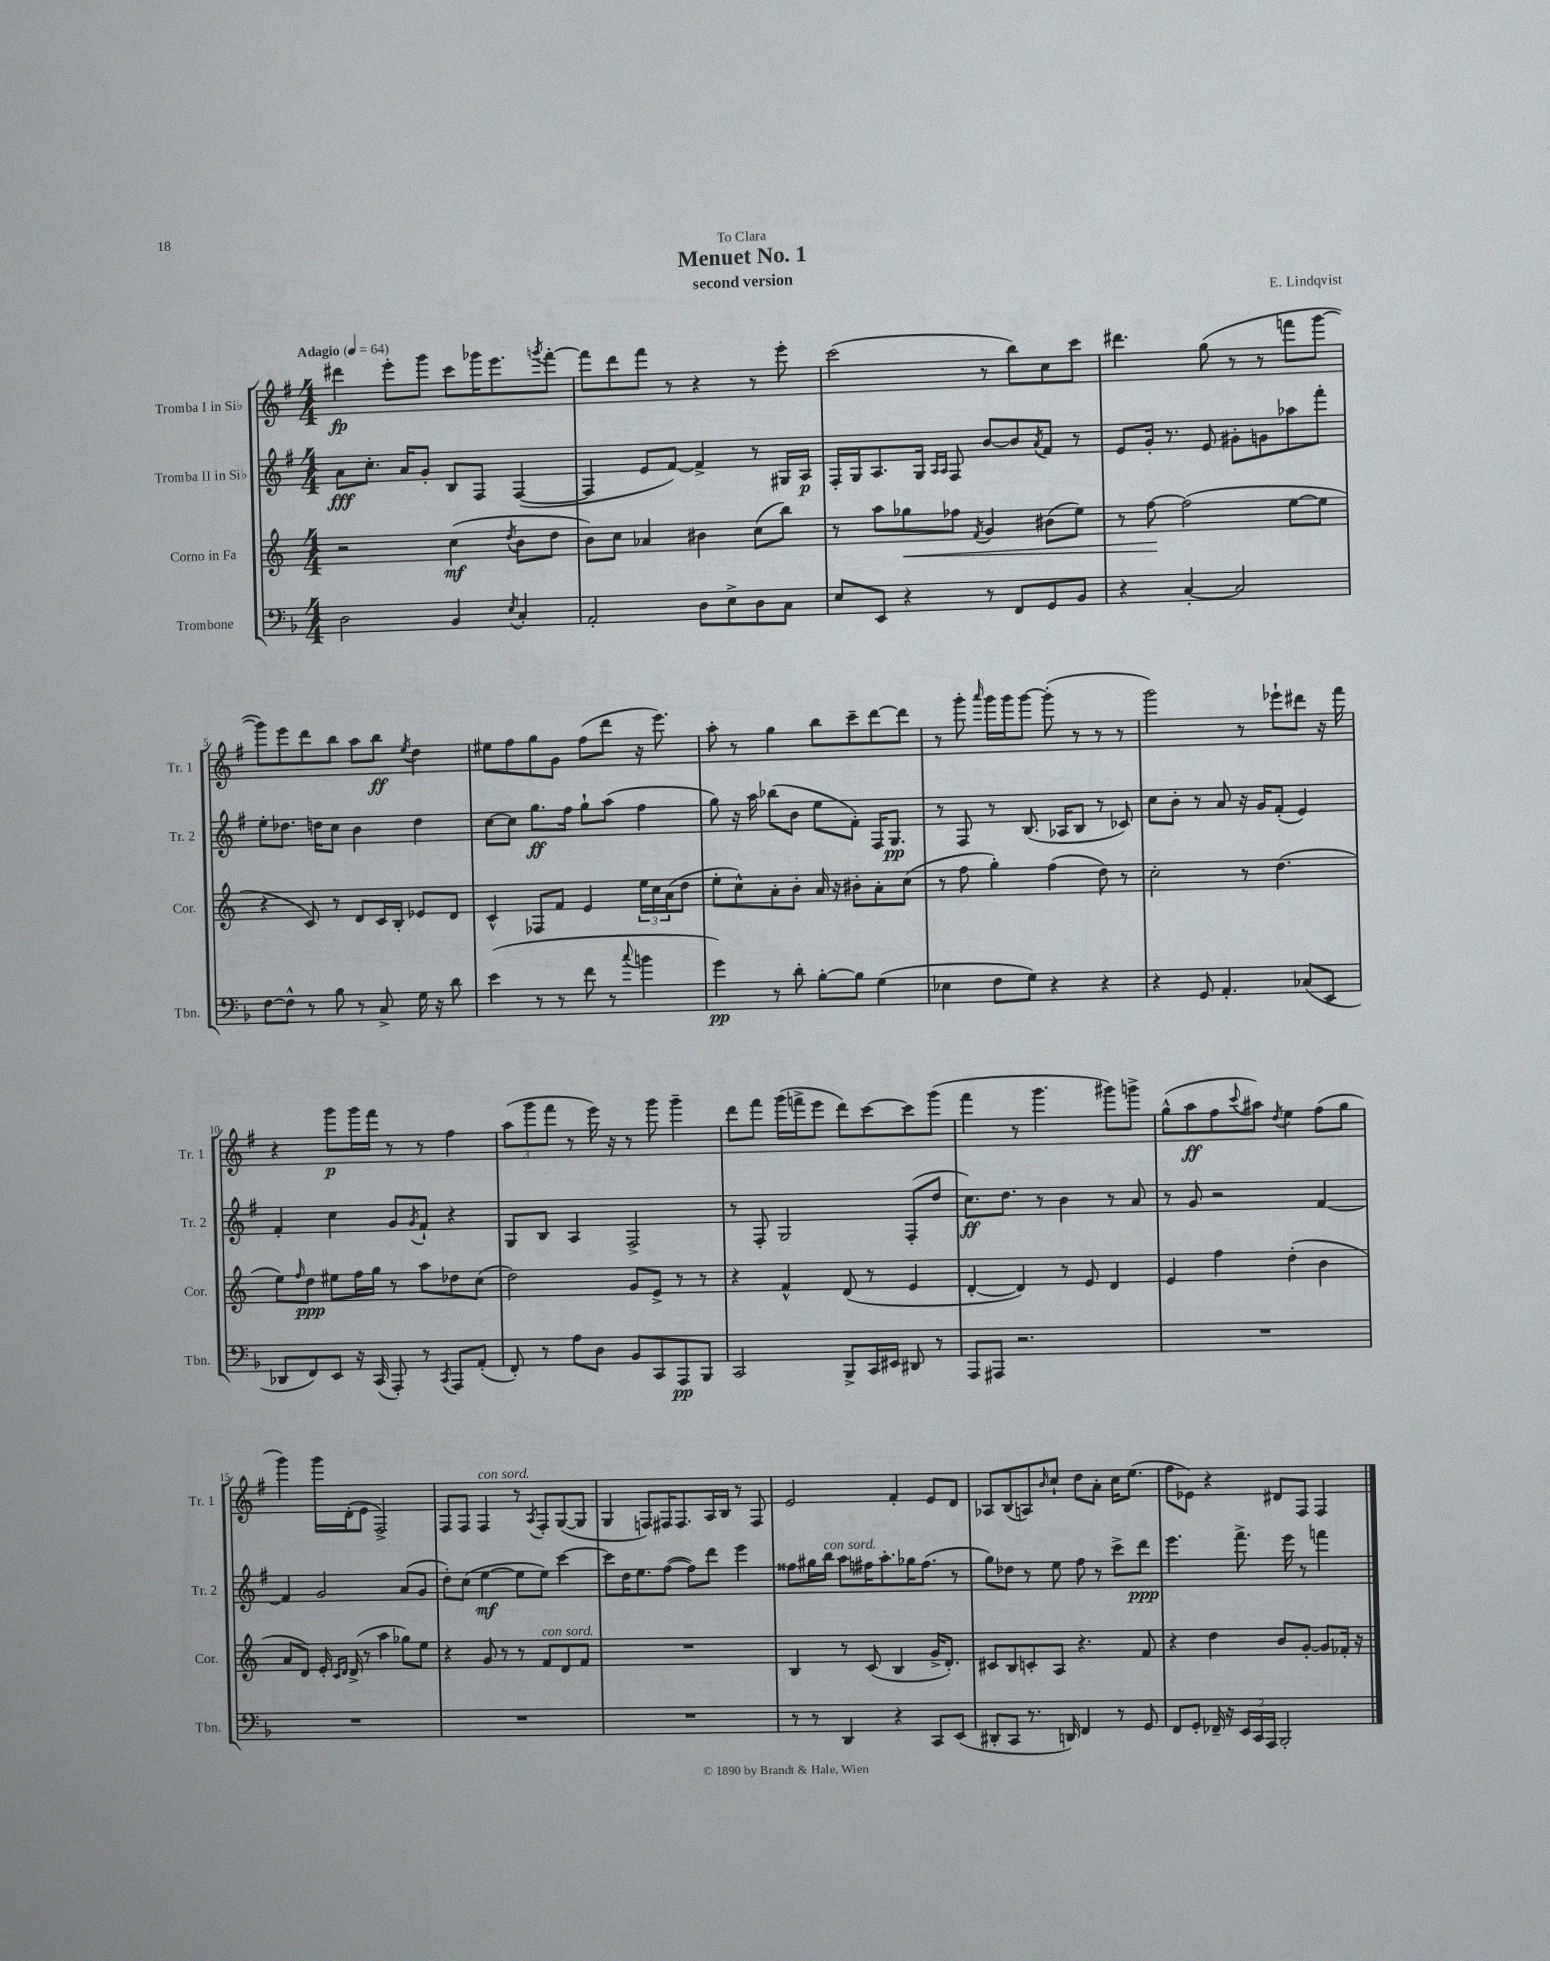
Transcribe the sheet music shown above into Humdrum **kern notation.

**kern	**dynam	**kern	**dynam	**kern	**dynam	**kern	**dynam
*part4	*part4	*part3	*part3	*part2	*part2	*part1	*part1
*staff4	*staff4	*staff3	*staff3	*staff2	*staff2	*staff1	*staff1
*I"Trombone	*	*I"Corno in Fa	*	*I"Tromba II in Si♭	*	*I"Tromba I in Si♭	*
*I'Tbn.	*	*I'Cor.	*	*I'Tr. 2	*	*I'Tr. 1	*
*clefF4	*	*clefG2	*	*clefG2	*	*clefG2	*
*k[b-]	*	*k[]	*	*k[f#]	*	*k[f#]	*
*M4/4	*	*M4/4	*	*M4/4	*	*M4/4	*
*MM64	*	*MM64	*	*MM64	*	*MM64	*
=1	=1	=1	=1	=1	=1	=1	=1
!	!	!	!	!	!	!LO:TX:a:B:t=Adagio	!
2D\	.	2r	.	8a\L	fff	4ddd#X\	fp
.	.	.	.	8.cc'\J	.	.	.
.	.	.	.	.	.	8eee'\L	.
.	.	.	.	16a/KL	.	.	.
.	.	.	.	8g'/J	.	8ggg\J	.
4BB-/	.	(4cc\	mf	8B/L	.	8ccc\L	.
.	.	.	.	8F#/J	.	16ggg-X\K	.
.	.	.	.	.	.	8.eee\	.
8qE/	.	8qdd/	.	.	.	.	.
4C'/	.	8b\L	.	([4F#/	.	.	.
.	.	.	.	.	.	8qgggn/	.
.	.	8dd\J	.	.	.	[8fff#'\J	.
=2	=2	=2	=2	=2	=2	=2	=2
2AA'/	.	8b\L)	.	4F#/]	.	8fff#\L]	.
.	.	8cc\J	.	.	.	8ddd\	.
.	.	4a-X/	.	8e/L	.	8fff#\J	.
.	.	.	.	[8f#/J)	.	8r	.
8D\L	.	4b#X\	.	4f#^/]	.	4r	.
8E^\	.	.	.	.	.	.	.
8D\	.	(8cc\L	.	8r	.	8r	.
8C\J	.	8bb\J)	.	16G#X/LL	.	8eee'\	.
.	.	.	.	16A/JJ	p	.	.
=3	=3	=3	=3	=3	=3	=3	=3
8E/L	.	8r	.	16F#'/LL	.	(2ccc\	.
.	.	.	.	16G/J	.	.	.
8EE/J	.	8aa\L	.	8.A/	.	.	.
!	!	!	!LO:HP:b	!	!	!	!
4r	.	8gg-X\	<	.	.	.	.
.	.	.	.	16G/Jk	.	.	.
.	.	.	.	16qqA/LL	.	.	.
.	.	.	.	16qqA/JJ	.	.	.
.	.	8ff-X\J	.	8F#/	.	.	.
.	.	8qf/	.	.	.	.	.
8r	.	4g/	.	[8b/L	.	8r	.
8FF/L	.	.	.	8b/]	.	8bb\L)	.
.	.	.	.	8qa/	.	.	.
8GG/	.	(8b#X\L	.	8f#/J	.	8cc\	.
8BB-/J	.	8ee\J)	.	8r	.	8ccc\J	.
=4	=4	=4	=4	=4	=4	=4	=4
4r	.	8r	.	8e/L	.	4.ddd#X\	.
.	.	[8ff\	.	16g'/Jk	.	.	.
.	.	.	.	8.r	.	.	.
[4C'/	.	(2ff\]	[	.	.	.	.
.	.	.	.	8e/	.	(8gg\	.
2C/]	.	.	.	8g#X'\L	.	8r	.
.	.	.	.	8gn\	.	8r	.
.	.	[8ee\L	.	8aa-X\	.	8fffn\L	.
.	.	8ee\J]	.	8fff#'\J	.	[8ggg\J	.
!!LO:LB:g=z
=5	=5	=5	=5	=5	=5	=5	=5
[8F\L	.	4r	.	8ee'\L	.	8ggg\L])	.
8F^^\J]	.	.	.	8.dd-X\J	.	8eee\	.
8r	.	8c/)	.	.	.	8ddd\	.
.	.	.	.	16ddn\KL	.	.	.
8B-\	.	8r	.	8cc\J	.	8bb\J	.
8r	.	8d/L	.	4b\	.	8aa\L	.
8C^/	.	16c/L	.	.	.	8bb\J	ff
.	.	16B'/JJ	.	.	.	.	.
.	.	.	.	.	.	8qee/	.
16G\	.	8e-X/L	.	4dd\	.	4dd\	.
16r	.	.	.	.	.	.	.
8d\	.	8d/J	.	.	.	.	.
=6	=6	=6	=6	=6	=6	=6	=6
(4e\	.	4c^^/	.	[8cc\L	.	8ee#X\L	.
.	.	.	.	8cc\J]	.	8ff#\	.
8r	.	8F-X/L	.	8.gg\L	ff	8gg\	.
8r	.	8f/J	.	.	.	8g\J	.
.	.	.	.	16ff#\Jk	.	.	.
8f\	.	4e/	.	8gg`\L	.	(8ff#\L	.
8r	.	.	.	(8aa\J	.	8ddd\J	.
8qqcc/	.	.	.	.	.	.	.
4bn\	.	24ee\LL	.	4ff#\	.	16r	.
.	.	24cc\	.	.	.	.	.
.	.	.	.	.	.	8.eee\)	.
.	.	(24a\J	.	.	.	.	.
.	.	8dd\J	.	.	.	.	.
=7	=7	=7	=7	=7	=7	=7	=7
4g\)	pp	8ee'\L	.	8gg\)	.	8aa'\	.
.	.	8cc^^\)	.	16r	.	8r	.
.	.	.	.	16aa\	.	.	.
8r	.	8a'\	.	(8bb-X\L	.	4gg\	.
8d'\	.	8b'\J	.	8b\J	.	.	.
[8B-'\L	.	16a/	.	8ee\L	.	8bb\L	.
.	.	16r	.	.	.	.	.
8B-\J]	.	8b#X'\L	.	8f#'\J)	.	8ccc~\	.
(4G\	.	8a'\	.	16F#/KL	.	[8ddd\	.
.	.	.	.	8.G/J	pp	.	.
.	.	(8cc\J	.	.	.	8ddd\J]	.
=8	=8	=8	=8	=8	=8	=8	=8
4E-X\	.	8r	.	8r	.	8r	.
.	.	8ff\	.	8F#/	.	8ggg'\	.
.	.	.	.	.	.	16qqaaa/	.
8F\L	.	4gg'\)	.	8r	.	16ggg\LL	.
.	.	.	.	.	.	16ggg\J	.
8G\J)	.	.	.	(8.B/	.	[8ggg\J	.
4r	.	(4ff\	.	.	.	(8ggg'\]	.
.	.	.	.	16A-X/KL	.	.	.
.	.	.	.	8B/J	.	8r	.
4r	.	8dd\)	.	8r	.	8r	.
.	.	8r	.	8c-X/)	.	8r	.
=9	=9	=9	=9	=9	=9	=9	=9
4r	.	2cc'\	.	8cc\L	.	2ggg\)	.
.	.	.	.	8b'\J	.	.	.
8GG/	.	.	.	8r	.	.	.
4.AA'/	.	.	.	8a/	.	.	.
.	.	8r	.	16r	.	8r	.
.	.	.	.	16g/KL	.	.	.
.	.	(4.dd\	.	(8f#'/J	.	8eee-X`\L	.
(8C-X/L	.	.	.	4e/)	.	8ddd#X\J	.
8EE/J	.	.	.	.	.	16r	.
.	.	.	.	.	.	16fff#\	.
!!LO:LB:g=z
=10	=10	=10	=10	=10	=10	=10	=10
8DD-X/L	.	8ee\L)	.	4f#'/	.	4r	.
.	.	16qqff/	.	.	.	.	.
8FF/)	.	8dd\J	ppp	.	.	.	.
8EE/J	.	8ee#X\L	.	4cc\	.	8ggg\L	p
16r	.	16ff\L	.	.	.	16ggg\L	.
(16CC/	.	16gg\JJ	.	.	.	16fff#\JJ	.
8AAA'/)	.	8r	.	8g/L	.	8r	.
.	.	.	.	8qg/	.	.	.
8r	.	8aa\L	.	8f#`/J	.	8r	.
8qCC/	.	.	.	.	.	.	.
8AAA/L	.	8dd-X\	.	4r	.	4ff#\	.
(8AA'/J	.	(8cc\J	.	.	.	.	.
=11	=11	=11	=11	=11	=11	=11	=11
8FF'/)	.	2dd\)	.	8G/L	.	(12aa\L	.
.	.	.	.	.	.	12ggg\	.
8r	.	.	.	8B/J	.	.	.
.	.	.	.	.	.	12fff#\J	.
8A\L	.	.	.	4A/	.	8r	.
8D\J	.	.	.	.	.	16eee\)	.
.	.	.	.	.	.	16r	.
8BB-/L	.	8g/L	.	2F#^/	.	8r	.
8CC/	.	8e^/J	.	.	.	8ggg\	.
8AAA/	pp	8r	.	.	.	4ggg~\	.
8BBB-/J	.	8r	.	.	.	.	.
=12	=12	=12	=12	=12	=12	=12	=12
2CC/	.	4r	.	8r	.	8ddd\L	.
.	.	.	.	8F#'/	.	8fff#\J	.
.	.	4f^^/	.	2G/	.	(16ggg\LL	.
.	.	.	.	.	.	16fffn^\J	.
.	.	.	.	.	.	8eee\J	.
8BBB-^/L	.	(8d/	.	.	.	8ddd\L)	.
16CC/L	.	8r	.	.	.	[8ccc\	.
16EE#X/JJ	.	.	.	.	.	.	.
8DD#X/	.	4e/	.	(8F#'/L	.	8ccc\]	.
8r	.	.	.	8dd/J	.	(8ggg\J	.
=13	=13	=13	=13	=13	=13	=13	=13
8AAA/L	.	[4d'/	.	8.cc\L)	ff	4fff#\	.
8AAA#X/J	.	.	.	.	.	.	.
.	.	.	.	8.dd\J	.	.	.
2.r	.	4d/])	.	.	.	8r	.
.	.	.	.	8r	.	4.ggg\	.
.	.	8r	.	4b\	.	.	.
.	.	8e/	.	.	.	.	.
.	.	4d/	.	8r	.	8ggg#X\L)	.
.	.	.	.	8a/	.	8gggn^\J	.
=14	=14	=14	=14	=14	=14	=14	=14
1r	.	4e/	.	8r	.	(8gg^^\L	.
.	.	.	.	8g/	.	8aa\	ff
.	.	4ff\	.	2r	.	8ff#\	.
.	.	.	.	.	.	8qqccc/	.
.	.	.	.	.	.	8aa#X\J)	.
.	.	.	.	.	.	8qdd/	.
.	.	(4dd'\	.	.	.	4ee\	.
.	.	4b\	.	[4f#/	.	(8ff#\L	.
.	.	.	.	.	.	8gg\J	.
!!LO:LB:g=z
=15	=15	=15	=15	=15	=15	=15	=15
1r	.	8a/L	.	4f#/]	.	4ggg\)	.
.	.	8d/J)	.	.	.	.	.
.	.	16e'/	.	2g/	.	16ggg\LL	.
.	.	16qqc/LL	.	.	.	.	.
.	.	16qqd/JJ	.	.	.	.	.
.	.	(16d^/	.	.	.	(16d'\J	.
.	.	8r	.	.	.	8e\J	.
.	.	4aa\	.	.	.	2F#^/)	.
.	.	8gg-X\L)	.	(8a/L	.	.	.
.	.	8ee\J	.	8g/J	.	.	.
=16	=16	=16	=16	=16	=16	=16	=16
1r	.	4r	.	8dd'\L)	.	8F#/L	.
.	.	.	.	(8cc\J	.	8F#/J	.
!	!	!	!	!	!	!LO:TX:a:i:t=con sord.	!
.	.	8g/	.	[4ee\	mf	4F#/	.
.	.	8r	.	.	.	.	.
.	.	8r	.	8ee\L]	.	8r	.
.	.	.	.	.	.	8qA/	.
!	!	!LO:TX:a:i:t=con sord.	!	!	!	!	!
.	.	8f/L	.	8ee\J)	.	8F#'/L	.
.	.	8d/	.	[4ccc\	.	([8G/	.
.	.	8f/J	.	.	.	8G/J]	.
=17	=17	=17	=17	=17	=17	=17	=17
1r	.	1r	.	8ccc\L]	.	4G/	.
.	.	.	.	16dd\K	.	.	.
.	.	.	.	8.ee\	.	.	.
.	.	.	.	.	.	8Fn/L)	.
.	.	.	.	([8ff#\J	.	16F#X/K	.
.	.	.	.	.	.	8.F#/	.
.	.	.	.	8ff#\L])	.	.	.
.	.	.	.	8ddd\J	.	16A/L	.
.	.	.	.	.	.	16B/JJ	.
.	.	.	.	4eee\	.	8r	.
.	.	.	.	.	.	8F#/	.
=18	=18	=18	=18	=18	=18	=18	=18
8r	.	4B/	.	8ff##X\L	.	2e/	.
8r	.	.	.	16gg#X\L	.	.	.
!	!	!	!	!LO:TX:a:i:t=con sord.	!	!	!
.	.	.	.	16bb\JJ	.	.	.
4DD/	.	8r	.	8aa\L	.	.	.
.	.	(8c/	.	16ff#X\K	.	.	.
.	.	.	.	8.aa'\	.	.	.
4r	.	4B/	.	.	.	4f#'/	.
.	.	.	.	16gg-X\K	.	.	.
.	.	.	.	(8.ff#\J	.	.	.
8CC/L	.	16g^/KL	.	.	.	8e/L	.
.	.	8.d'/J)	.	.	.	.	.
(8EE/J	.	.	.	8r	.	8d/J	.
=19	=19	=19	=19	=19	=19	=19	=19
8DD#X'/L	.	8c#X/L	.	8gg\L)	.	8A-X/L	.
8CC/J	.	8B/	.	8dd-X\J	.	(8B/	.
8.r	.	8cn'/	.	8r	.	8An/)	.
.	.	.	.	.	.	16qqb/	.
.	.	8A/J	.	8ee\	.	8cc`/J	.
16DDn/)	.	.	.	.	.	.	.
4FF/	.	4.r	.	8ff#\	.	8dd\L	.
.	.	.	.	8r	.	8a'\J	.
8r	.	.	.	8ccc^\L	.	16cc\KL	.
.	.	.	.	.	.	(8.ee\J	.
8GG/	.	8f/	.	8ddd\J	ppp	.	.
=20	=20	=20	=20	=20	=20	=20	=20
8FF/L	.	4r	.	4.eee\	.	8ff#\L	.
8GG'/J	.	.	.	.	.	8e-X\J)	.
16FF-X~/	.	4dd\	.	.	.	4r	.
16r	.	.	.	.	.	.	.
24EE/LL	.	.	.	8.fff#^\	.	.	.
24CC/	.	.	.	.	.	.	.
24AAA/JJ	.	.	.	.	.	.	.
2BBB-'/	.	8b/L	.	.	.	8d#X/L	.
.	.	.	.	16eee\	.	.	.
.	.	[8g'/J	.	8r	.	8F#/J	.
.	.	8g/L]	.	4fffn\	.	4F#/	.
.	.	16f-X'/Jk	.	.	.	.	.
.	.	16r	.	.	.	.	.
==	==	==	==	==	==	==	==
*-	*-	*-	*-	*-	*-	*-	*-
